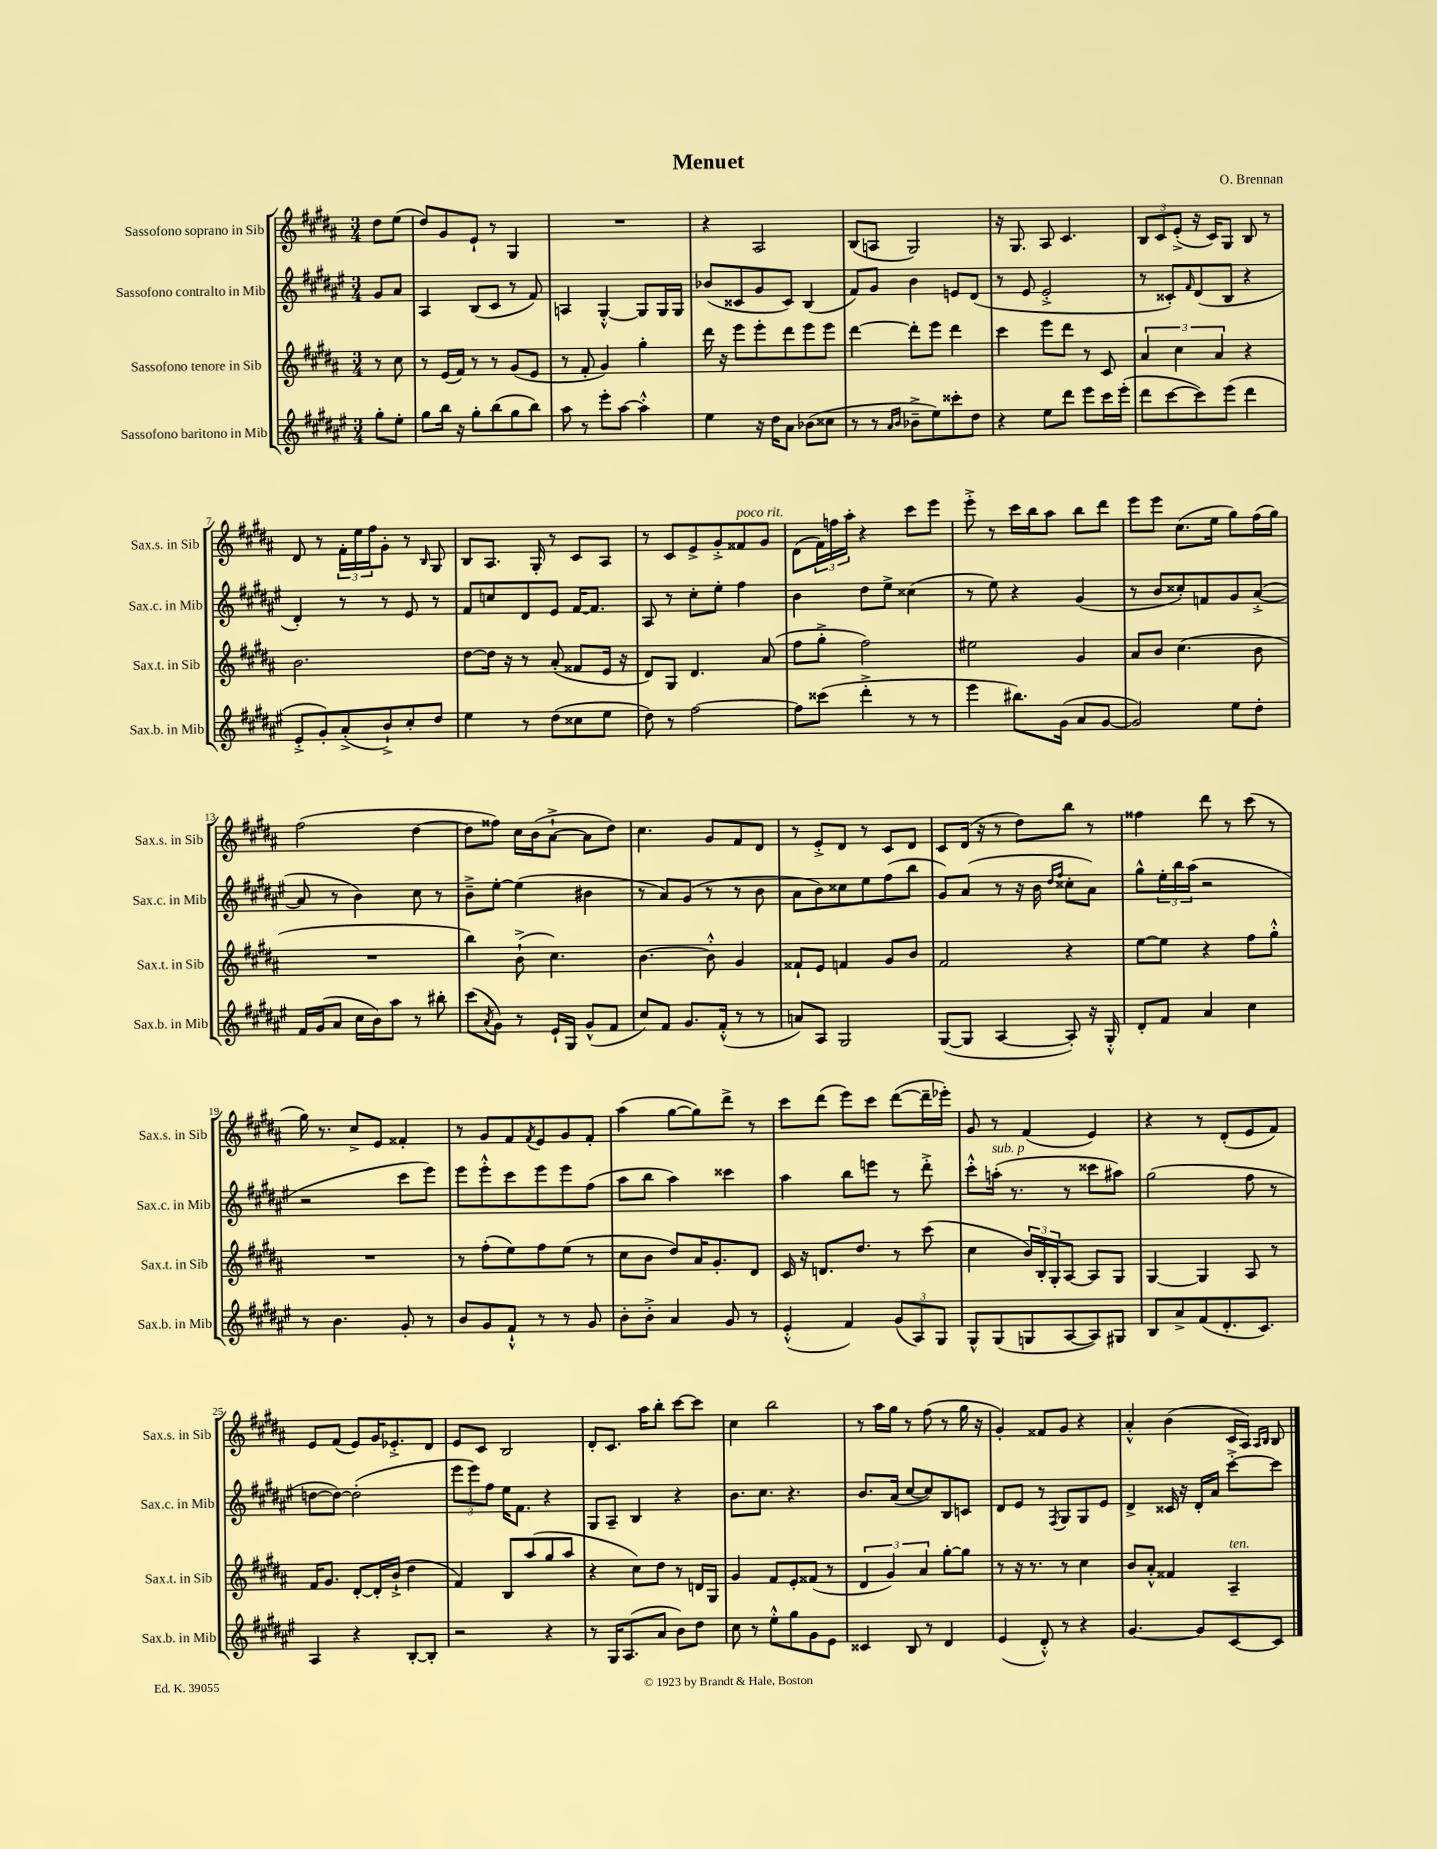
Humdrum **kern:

**kern	**kern	**kern	**kern
*staff4	*staff3	*staff2	*staff1
*clefG2	*clefG2	*clefG2	*clefG2
*k[f#c#g#d#a#e#]	*k[f#c#g#d#a#]	*k[f#c#g#d#a#e#]	*k[f#c#g#d#a#]
*M3/4	*M3/4	*M3/4	*M3/4
8gg#'	8r	8g#	8dd#
8ee#'	8cc#	8a#	(8ee
=	=	=	=
8gg#	8r	4A#	8dd#)
16bb	(16e	.	8g#
16r	16f#)	.	.
8gg#'	8r	(8B	8e`
(8bb	8r	8c#	8r
8gg#	(8g#	8r	4G#
8bb)	8e	8f#)	.
=	=	=	=
8aa#	8r	4A	2.r
8r	8f#'	.	.
8eee#'	4g#)	[4G#'^^	.
[8aa#	.	.	.
4aa#'^^]	4gg#'	8G#]	.
.	.	16G#	.
.	.	16G#	.
=	=	=	=
4ee#	16ddd#	(8b-	4r
.	16r	.	.
.	8eee	8c##	.
16r	8eee'	8g#	2A#
16dd#	.	.	.
8a#	8ddd#	8c##)	.
(8b-	8eee	(4B	.
8cc##	8eee	.	.
=	=	=	=
8r	[4ddd#	8f#)	(8B
8r	.	8g#	8A
16qqa#	.	.	.
16qqb	.	.	.
8b-~^	8ddd#']	4b	2G#)
8ee#)	8eee	.	.
8ccc##'	4ddd#	8e	.
8dd#	.	(8d#	.
=	=	=	=
4r	4ccc#	8r	16r
.	.	.	8.G#
.	.	8e#	.
8ee#	8eee	2e#'^	8A#
8ddd#	8ddd#	.	4.c#
8eee#	8r	.	.
16ccc#	8c#	.	.
(16eee#'	.	.	.
=	=	=	=
8ddd#	6a#	8r	12B
.	.	.	12c#
[8ccc#	.	8c##')	.
.	6cc#	.	(12e'^
.	.	16qqf#	.
8ccc#])	.	(8d#	16r
.	.	.	16c#)
.	6a#	.	.
(8eee#	.	8B	8G#
4ddd#	4r	4r	8B
.	.	.	8r
=	=	=	=
8e#'^	2.b	4d#')	8d#
8g#')	.	.	8r
(8a#'^	.	8r	24f#'
.	.	.	24ee
.	.	.	24ff#
8b`^)	.	8r	8g#'
8cc#'	.	8e#	8r
.	.	.	16qqB
8dd#	.	8r	8G#
=	=	=	=
4ee#	[8dd#	8f#	8B
.	16dd#]	8cc	8.A#
.	16r	.	.
8r	8r	8d#	.
.	.	.	16G#'
(8dd#	(8a#'	8e#	8r
8cc##	8f##	[16f#	8c#
.	.	8.f#]	.
8ee#	16e	.	8A#
.	16r	.	.
=	=	=	=
8dd#)	8d#)	8A#	8r
8r	8G#	8r	8c#
[2ff#	4.d#	8cc#'	8e^
.	.	8ee#'	8g#'^
.	.	4ff#	8f##
.	(8a#	.	8g#
=	=	=	=
8ff#]	8ff#	4b	(8d#
(8ccc##	8gg#'^	.	24f#)
.	.	.	24ff
.	.	.	24aa#'
4ddd#'^	2ff#)	8dd#	4r
.	.	8ee#^	.
8r	.	(4cc##	8ccc#
8r	.	.	8eee
=	=	=	=
4eee#	2ee#	8r	8eee'^
.	.	8ee#)	8r
8.bb#)	.	4r	16ccc#
.	.	.	16bb
.	.	.	8aa#
(16g#	.	.	.
8a#	4g#	(4g#	8bb
[8g#	.	.	8ddd#
=	=	=	=
2g#])	8a#	8r	8eee
.	8b	8b	8eee
.	(4.cc#	8cc##')	(8.cc#
.	.	8f	.
.	.	.	16ee
8ee#	.	8g#	8gg#)
8dd#'	8b	([8a#'^	(16ff#
.	.	.	16gg#)
=	=	=	=
16f#	2.r	8a#]	(2ff#
(16g#	.	.	.
8a#	.	8r	.
16cc#	.	4b)	.
16b)	.	.	.
8aa#	.	.	.
8r	.	8cc#	[4dd#
8bb#'	.	8r	.
=	=	=	=
(8ccc#	4bb)	8b~^	8dd#]
8qa#	.	.	.
8g#)	.	[8ee#'	8ff##)
8r	(8b`^	(4ee#]	16cc#
.	.	.	(16b
16e#`	4.cc#)	.	[8a#`^
16G#	.	.	.
(8g#^^	.	4b#	8a#]
8f#	.	.	8dd#)
=	=	=	=
8cc#)	[4.b	8r	4.cc#
8f#	.	8a#)	.
8.g#	.	(8g#	.
.	8b'^^]	8r	8g#
(16f#'^^	.	.	.
8r	4g#	8r	8f#
8r	.	8b	8d#
=	=	=	=
8a)	8f##`	8a#	8r
8A#	8e	8b)	8e'^
2G#	4f	8cc##	8d#
.	.	8ee#	8r
.	8g#	(8ff#	8c#
.	8b	8bb	8d#
=	=	=	=
([8G#	2f#	8g#)	8c#
8G#]	.	(8a#	(16d#
.	.	.	16r
[4A#	.	8r	8r
.	.	16r	8dd#)
.	.	16b	.
.	.	16qqdd#	.
.	.	16qqff#	.
8A#'])	4r	8cc##'	8bb
16r	.	8a#)	8r
16G#'^^	.	.	.
=	=	=	=
8d#'	[8ee	8gg#^^	4ff##
8f#	8ee]	24ee#'	.
.	.	24bb	.
.	.	(24aa#	.
4a#	4r	2r	8ddd#
.	.	.	8r
4cc#	8ff#	.	(8ccc#
.	8gg#'^^	.	8r
=	=	=	=
8r	2.r	2r	16gg#)
.	.	.	8.r
4.b	.	.	.
.	.	.	8cc#^
.	.	.	8e
8g#'	.	8ccc#	4f##'
8r	.	8eee#)	.
=	=	=	=
8b	8r	8eee#	8r
8g#	(8ff#'	8eee#'^^	8g#
8f#`^^	8ee)	8ccc#	8f#
.	.	.	8qf#
8r	8ff#	8eee#	8e
8r	(8ee	8eee#	8g#
8g#	8r	(8ff#	8f#'
=	=	=	=
8b'	8cc#	8aa#	(4aa#
8b'^	8b	8bb	.
4a#	8dd#)	4aa#)	[8gg#
.	16a#	.	8gg#])
.	8.g#'	.	.
8g#	.	4ccc##	8ddd#^
8r	8d#	.	8r
=	=	=	=
(4e#'^^	16c#	4aa#	8ccc#
.	16r	.	.
.	8.d	.	(8ddd#
4f#)	.	8bb	8eee)
.	8.dd#	.	.
.	.	8eee	8ccc#
(12g#	8r	8r	([8ddd#
12A#)	.	.	.
.	(8ccc#	8ddd#'^	16ddd#~]
12G#	.	.	.
.	.	.	16eee-')
=	=	=	=
8G#^^	4cc#	8ccc#'^^	8g#
(8G#	.	(16aa'	8r
.	.	8.r	.
8G	24b)	.	(4f#
.	24B'	.	.
.	24G#'	.	.
[8A#	[8A#	8r	.
8A#])	8A#]	8ccc##	4e)
8G#	8G#	8aa#)	.
=	=	=	=
8B	[4G#	(2gg#	4r
8a#^	.	.	.
(8f#	4G#]	.	8r
8.d#'	.	.	(8d#'
.	8A#	8ff#	8e
8.c#)	.	.	.
.	8r	8r	8f#)
=	=	=	=
4A#	16f#	[8dd	8e
.	8.g#	.	.
.	.	8dd_)	(8f#
4r	[8d#'	(2dd']	8e)
.	16d#']	.	16g#
.	(16b`^	.	8.e-'^
[8B'	4dd#	.	.
8B']	.	.	8d#
=	=	=	=
2r	4f#)	12eee#	8e
.	.	12eee#)	.
.	.	.	8c#
.	.	12ff#	.
.	8B	16ee#	2B
.	.	8.f#	.
.	(8aa#	.	.
4r	8gg#	4r	.
.	8aa#	.	.
=	=	=	=
8r	4r	8G#	8d#'
16G#	.	8A#~	8.c#
(8.A#	.	.	.
.	8cc#)	4B	.
.	.	.	16aa#
8a#	8dd#	.	8bb'
8b)	8r	4r	[8ccc#
8dd#	16d	.	8ccc#]
.	16G#	.	.
=	=	=	=
8cc#	4g#	8.b	4cc#
8r	.	.	.
.	.	8.cc#	.
8ee#'^^	8f#	.	2bb
8gg#	8e'	4.r	.
8g#	(8f##	.	.
8e#	8r	.	.
=	=	=	=
4c##	6d#	8.b	8r
.	.	.	16aa#
.	6g#)	.	.
.	.	(16a#	16gg#
8B	.	[8cc#	8r
.	6a#	.	.
8r	.	8cc#])	(8ff#
4d#	[8gg#'	8B	8r
.	8gg#]	8c	16gg#
.	.	.	16r
=	=	=	=
(4e#	8r	8d#	4g#')
.	16r	8e#	.
.	8.r	.	.
8d#'^^)	.	8r	8f##
.	.	8qF#	.
8r	8r	8G#	8g#
4r	4cc#	8G#	4r
.	.	8e#	.
=	=	=	=
[4.g#	8b	4d#^	4a#'^^
.	8a#'^^	.	.
.	4f##	16c##	(4b
.	.	16r	.
8g#]	.	16d#'	.
.	.	16a#	.
[8c#	4A#~	[8ccc#'^	16c#
.	.	.	16A#)
.	.	.	16qqA#
.	.	.	16qqB
8c#]	.	8ccc#]	8B
==	==	==	==
*-	*-	*-	*-
